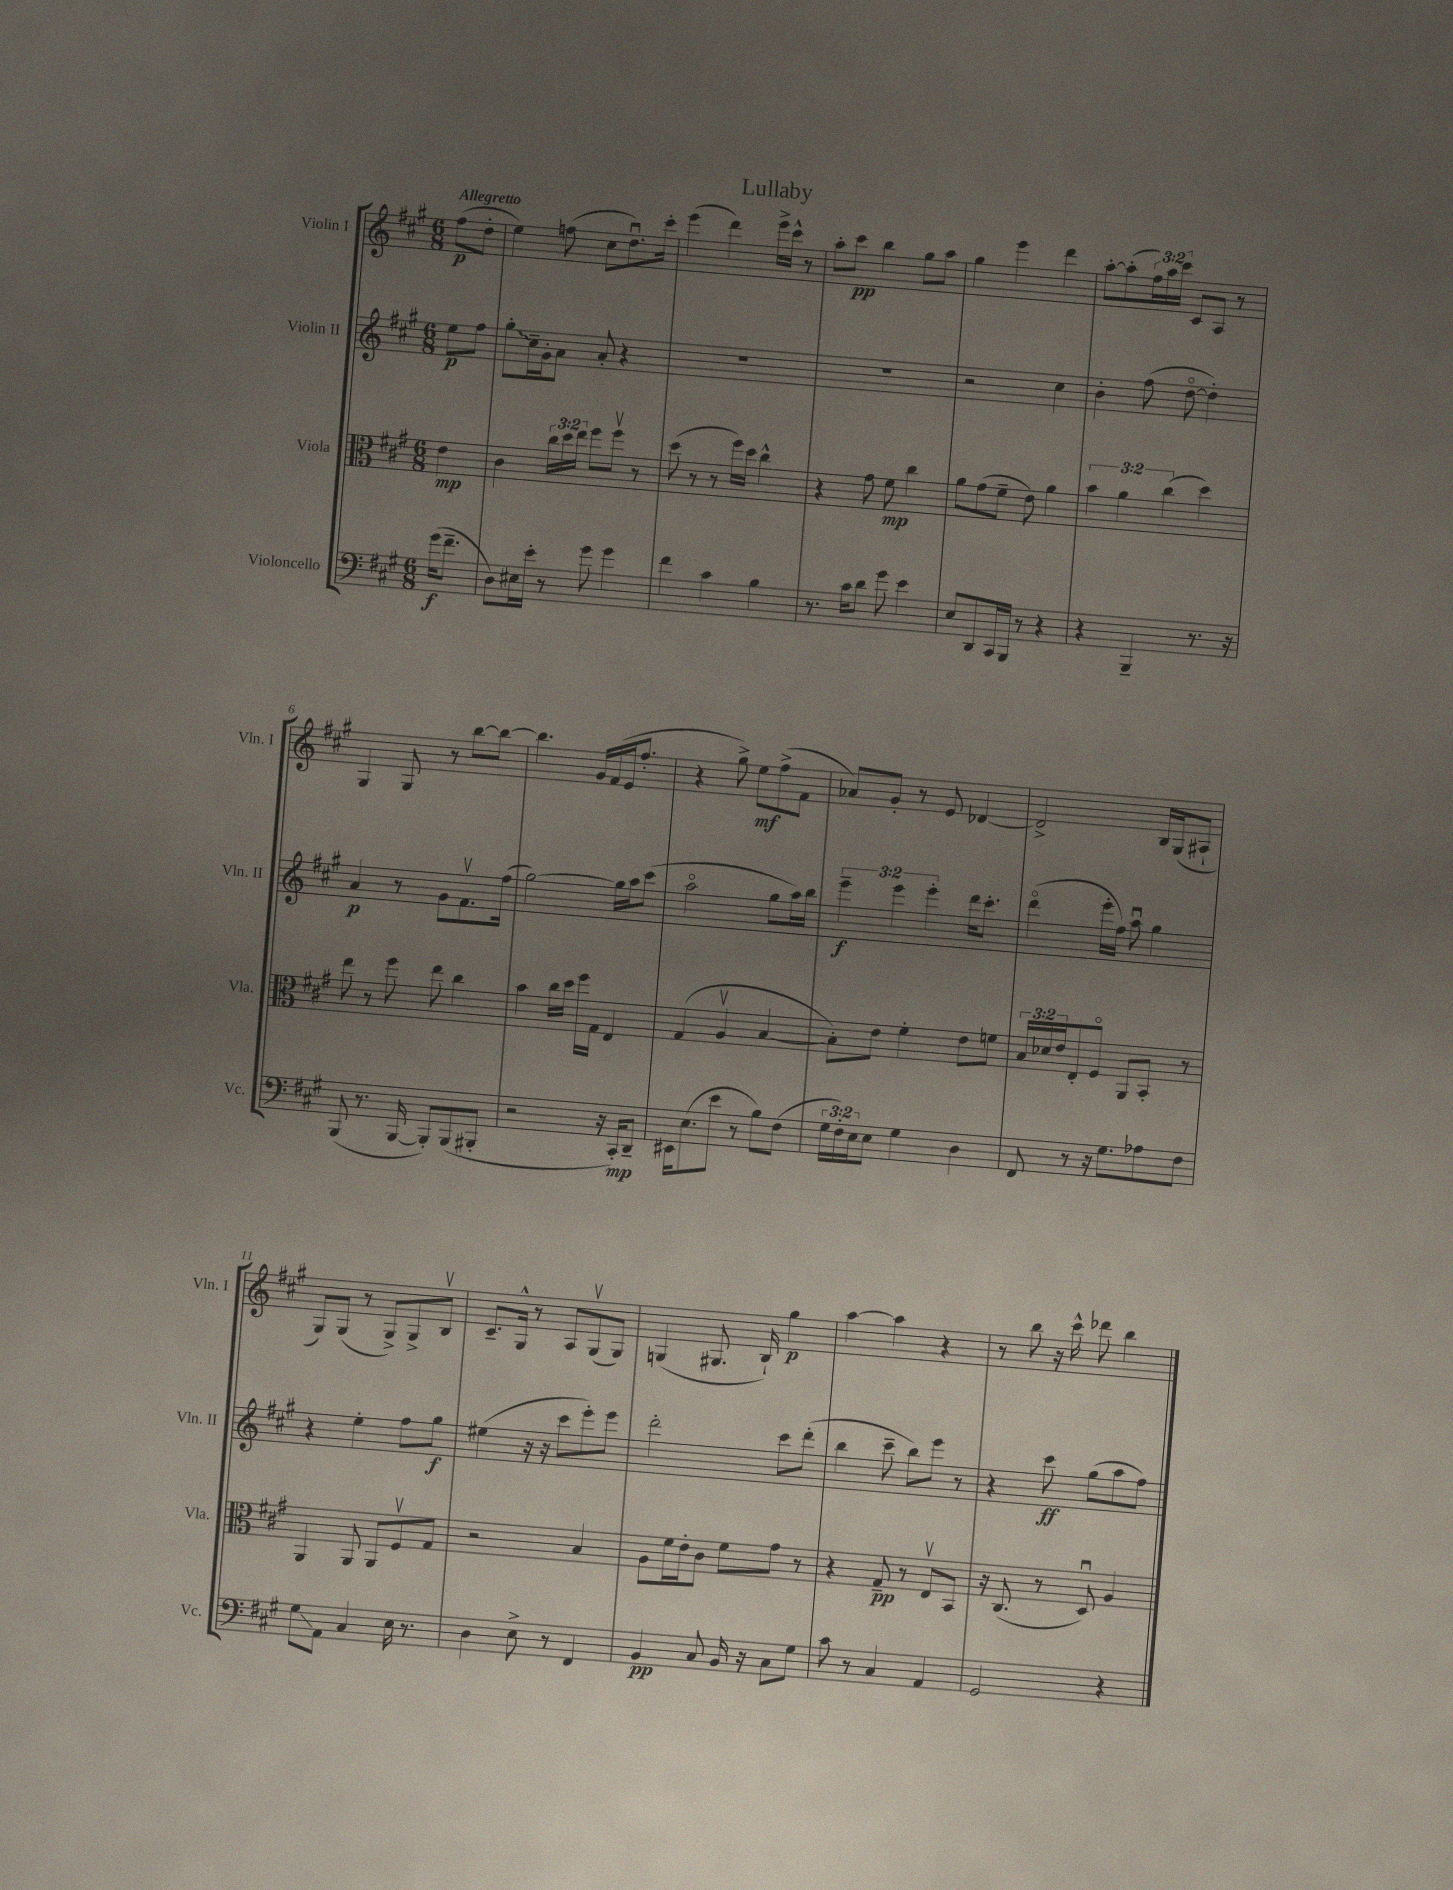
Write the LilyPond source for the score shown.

\header { title = "Lullaby" }
<<
\new StaffGroup <<
\new Staff = "s0" \with { instrumentName = "Violin I" shortInstrumentName = "Vln. I" } {
    \clef treble \key a \major \numericTimeSignature \time 6/8 \override Staff.TupletNumber.text = #tuplet-number::calc-fraction-text \partial 4 \tempo "Allegretto"
    fis''8\p( d''8-. |
    e''4) f''8( cis''8 d''8.\downbow) cis'''16-. |
    e'''4( d'''4) e'''16-> cis'''16-^ r8 |
    a''8-. cis'''8\pp b''4 gis''8 a''8 |
    gis''4 e'''4 d'''4 |
    a''8~-. a''8-.( \tuplet 3/2 { fis''16) a''16 cis'''16 } cis'8 a8 r8 |
    gis4 gis8 r8 b''8~ b''8~ |
    b''4. gis'16 fis'16( e'16 fis''8.-. |
    r4 gis''8->) e''8\mf fis''8->( fis'8 |
    aes'8) gis'8-. r8 e'8 des'4~ |
    des'2-> b16 gis16( ais8-! |
    gis8) gis8( r8 gis8->) gis8-> b8\upbow |
    cis'8.-- gis16-^ r8 a8 gis8\upbow( gis8) |
    g4( gis8. b16-!) gis''4\p |
    a''4~ a''4 r4 |
    r8 b''8 r16 cis'''16-^ des'''8 b''4 \bar "|." |
}
\new Staff = "s1" \with { instrumentName = "Violin II" shortInstrumentName = "Vln. II" } {
    \clef treble \key a \major \numericTimeSignature \time 6/8 \override Staff.TupletNumber.text = #tuplet-number::calc-fraction-text \partial 4
    e''8\p fis''8 |
    \once \override Glissando.style = #'zigzag gis''8-.\glissando cis''16-- gis'16-. a'8 a'8-. r4 |
    R2. |
    R2. |
    r2 cis''4 |
    b'4-. fis''8( d''8~\flageolet d''4-.) |
    a'4\p r8 gis'8 fis'8.\upbow fis''16( |
    gis''2~) gis''16 a''16 cis'''8( |
    a''2\flageolet gis''8 a''16) b''16 |
    \tuplet 3/2 { e'''4--\f e'''4 e'''4-. } d'''16 cis'''8.-. |
    d'''4\flageolet( e'''16-. fis''16) a''8\downbow gis''4 |
    r4 e''4-. fis''8 gis''8\f |
    eis''4( r16 r16 cis'''8 e'''8-.) e'''8 |
    d'''2-. cis'''8 d'''8-.( |
    b''4 cis'''8-- b''8) e'''8 r8 |
    r4 cis'''8\ff gis''8( a''8 fis''8) \bar "|." |
}
\new Staff = "s2" \with { instrumentName = "Viola" shortInstrumentName = "Vla." } {
    \clef alto \key a \major \numericTimeSignature \time 6/8 \override Staff.TupletNumber.text = #tuplet-number::calc-fraction-text \partial 4
    e'4\mp |
    cis'4 \tuplet 3/2 { cis''16 d''16 e''16 } fis''8 fis''8\upbow r8 |
    d''8( r8 r8 fis''16) d''16 cis''4-^ |
    r4 gis'8 fis'8\mp cis''4 |
    a'8 gis'8( fis'8-- e'8) a'4 |
    \tuplet 3/2 { b'4 a'4 cis''4( } d''4) |
    e''8 r8 fis''8 e''8 cis''4 |
    b'4 cis''16 d''16 fis''16 gis16 e4 |
    gis4( a4\upbow b4~ |
    b8-.) e'8 fis'4-. e'8 f'8 |
    \tuplet 3/2 { b16 des'16 e'16 } e8-. fis8\flageolet a,8 b,8-. r8 |
    a,4 a,8 a,8 fis8\upbow gis8 |
    r2 b4 |
    a8 fis'16 e'16-. cis'8 fis'8 gis'8 r8 |
    r4 gis8--\pp r8 e8\upbow b,8 |
    r16 cis8.( r8 d8\downbow) a4 \bar "|." |
}
\new Staff = "s3" \with { instrumentName = "Violoncello" shortInstrumentName = "Vc." } {
    \clef bass \key a \major \numericTimeSignature \time 6/8 \override Staff.TupletNumber.text = #tuplet-number::calc-fraction-text \partial 4
    gis'16\f( fis'8.-- |
    d8) eis16 e'16-. r8 gis'8 gis'4 |
    fis'4 cis'4 b4 |
    r8. cis'16 d'8 gis'8 e'4 |
    e8 d,8 cis,16 b,,16 r8 r4 |
    r4 b,,4-- r8. r16 |
    b,,8( r8. b,,16~ b,,8-.) b,,8( bis,,8-. |
    r2 r16 cis,16-.\mp) d,8-- |
    eis,16 e8.( e'8 r8 b8) fis8( |
    \tuplet 3/2 { gis16 fis16-.) e16 } e8 gis4 d4 |
    fis,8 r8 r16 gis8. aes8 fis8 |
    gis8\glissando a,8 cis4 e16 r8. |
    d4 e8-> r8 fis,4 |
    b,4\pp cis8 b,16 r16 cis8 gis8 |
    cis'8 r8 cis4 a,4 |
    gis,2 r4 \bar "|." |
}
>>
>>
